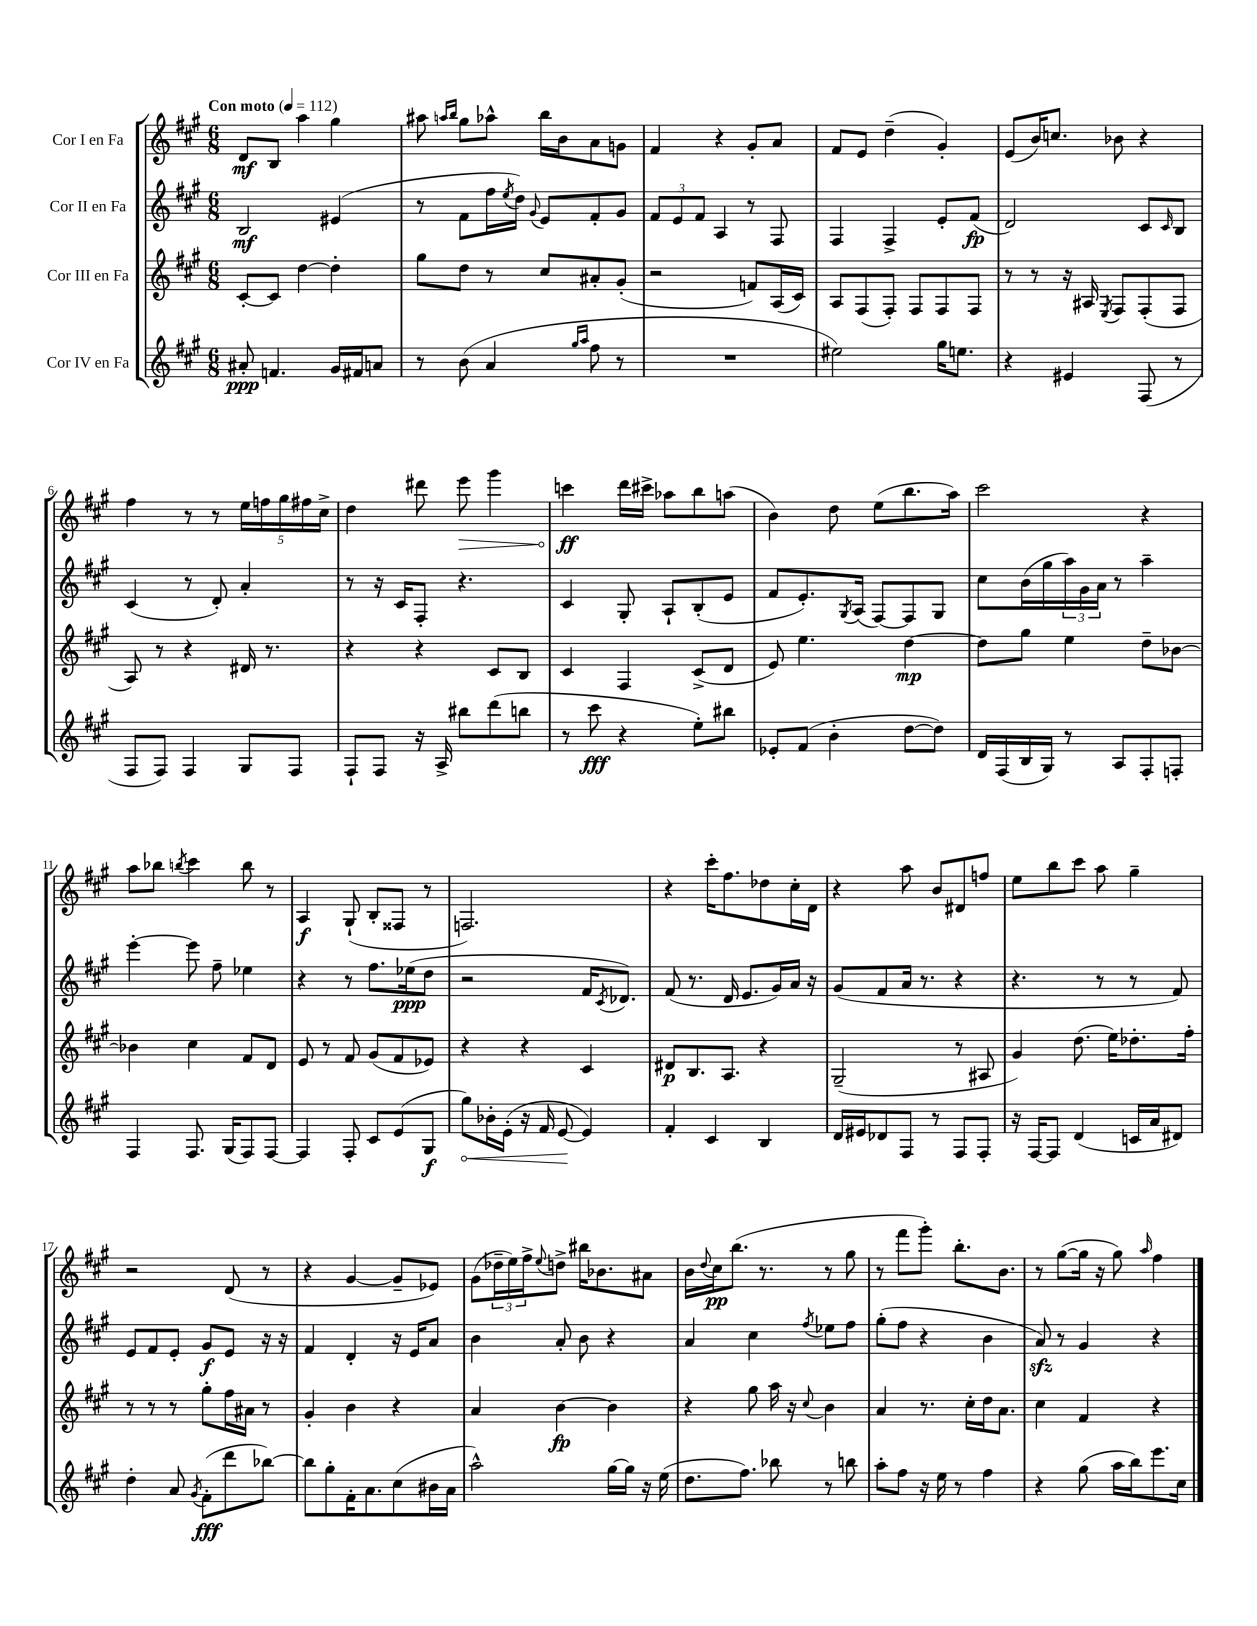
<<
\new StaffGroup <<
\new Staff = "s0" \with { instrumentName = "Cor I en Fa" } {
    \clef treble \key a \major \numericTimeSignature \time 6/8 \tempo "Con moto" 4 = 112
    d'8\mf b8 a''4 gis''4 |
    ais''8 \grace { a''16 b''16 } gis''8 aes''8-^ b''16 b'16 a'8 g'8 |
    fis'4 r4 gis'8-. a'8 |
    fis'8 e'8 d''4--( gis'4-.) |
    e'8( b'16) c''8. bes'8 r4 |
    fis''4 r8 r8 \tuplet 5/4 { e''16 f''16 gis''16 fis''16 cis''16-> } |
    d''4 dis'''8 \once \override Hairpin.circled-tip = ##t e'''8\> gis'''4 |
    c'''4\ff\! d'''16 cis'''16-> aes''8 b''8 a''8( |
    b'4) d''8 e''8( b''8. a''16) |
    cis'''2 r4 |
    a''8 bes''8 \acciaccatura { b''8 } cis'''4 b''8 r8 |
    a4\f gis8-!( b8-. fisis8 r8 |
    f2.) |
    r4 cis'''16-. fis''8. des''8 cis''16-. d'16 |
    r4 a''8 b'8 dis'8 f''8 |
    e''8 b''8 cis'''8 a''8 gis''4-- |
    r2 d'8( r8 |
    r4 gis'4~ gis'8-- ees'8) |
    gis'8( \tuplet 3/2 { des''16-- e''16) fis''16-> } \appoggiatura { e''8 } d''8-> bis''16 bes'8. ais'8 |
    b'16 \appoggiatura { d''8 } cis''16\pp b''8.( r8. r8 gis''8 |
    r8 fis'''8 gis'''8-.) b''8.-. b'8. |
    r8 gis''8~( gis''16 r16 gis''8) \grace { a''16 } fis''4 \bar "|." |
}
\new Staff = "s1" \with { instrumentName = "Cor II en Fa" } {
    \clef treble \key a \major \numericTimeSignature \time 6/8
    b2\mf eis'4( |
    r8 fis'8 fis''16 \acciaccatura { e''8 } d''16) \appoggiatura { gis'8 } e'8 fis'8-. gis'8 |
    \tuplet 3/2 { fis'8 e'8 fis'8 } a4 r8 fis8 |
    fis4 fis4-> e'8-. fis'8\fp( |
    d'2) cis'8 \grace { cis'16 } b8 |
    cis'4( r8 d'8-.) a'4-. |
    r8 r16 cis'16 fis8-. r4. |
    cis'4 gis8-. a8-! b8-.( e'8 |
    fis'8 e'8.-.) \acciaccatura { gis8 } a16( fis8~) fis8 gis8 |
    cis''8 b'16( gis''16 \tuplet 3/2 { a''16) gis'16 a'16 } r8 a''4-- |
    e'''4~-. e'''8 fis''8-- ees''4 |
    r4 r8 fis''8. ees''16\ppp( d''8 |
    r2 fis'16 \acciaccatura { cis'8 } des'8.) |
    fis'8( r8. d'16 e'8. gis'16) a'16 r16 |
    gis'8( fis'8 a'16 r8. r4 |
    r4. r8 r8 fis'8) |
    e'8 fis'8 e'8-. gis'8\f e'8 r16 r16 |
    fis'4 d'4-. r16 e'16 a'8 |
    b'4 a'8-. b'8 r4 |
    a'4 cis''4 \acciaccatura { fis''8 } ees''8 fis''8 |
    gis''8-.( fis''8 r4 b'4 |
    a'8\sfz) r8 gis'4 r4 \bar "|." |
}
\new Staff = "s2" \with { instrumentName = "Cor III en Fa" } {
    \clef treble \key a \major \numericTimeSignature \time 6/8
    cis'8~-. cis'8 d''4~ d''4-. |
    gis''8 d''8 r8 cis''8 ais'8-. gis'8-.( |
    r2 f'8) a16( cis'16) |
    a8 fis8( fis8-.) fis8 fis8 fis8 |
    r8 r8 r16 ais16 \acciaccatura { e8 } fis8 fis8-.( fis8 |
    a8) r8 r4 dis'16 r8. |
    r4 r4 cis'8 b8 |
    cis'4 fis4 cis'8->( d'8 |
    e'8) e''4. d''4~\mp |
    d''8 gis''8 e''4 d''8-- bes'8~ |
    bes'4 cis''4 fis'8 d'8 |
    e'8 r8 fis'8 gis'8( fis'8 ees'8) |
    r4 r4 cis'4 |
    dis'8\p b8. a8. r4 |
    gis2--( r8 ais8 |
    gis'4) d''8.( e''16) des''8.-. fis''16-. |
    r8 r8 r8 gis''8-. fis''16 ais'16 r8 |
    gis'4-. b'4 r4 |
    a'4 b'4~\fp b'4 |
    r4 gis''8 a''16 r16 \appoggiatura { cis''8 } b'4 |
    a'4 r8. cis''16-. d''16 a'8. |
    cis''4 fis'4 r4 \bar "|." |
}
\new Staff = "s3" \with { instrumentName = "Cor IV en Fa" } {
    \clef treble \key a \major \numericTimeSignature \time 6/8
    ais'8-.\ppp f'4. gis'16 fis'16 a'8 |
    r8 b'8( a'4 \grace { gis''16 a''16 } fis''8 r8 |
    R2. |
    eis''2) gis''16 e''8. |
    r4 eis'4 fis8( r8 |
    fis8 fis8) fis4 gis8 fis8 |
    fis8-! fis8 r16 a16-> bis''8 d'''8( b''8 |
    r8 cis'''8\fff r4 e''8-.) bis''8 |
    ees'8-. fis'8( b'4-. d''8~ d''8) |
    d'16 fis16( b16 gis16) r8 a8 fis8-. f8-. |
    fis4 fis8. gis16( fis8) fis8~ |
    fis4 fis8-. cis'8 e'8( gis8\f |
    \once \override Hairpin.circled-tip = ##t gis''8\<) bes'16-. e'16-.( r16 fis'16 e'8~\! e'4) |
    fis'4-. cis'4 b4 |
    d'16 eis'16 des'8 fis8 r8 fis8 fis8-. |
    r16 fis16~ fis8 d'4( c'16 a'16 dis'8) |
    d''4-. a'8 \acciaccatura { gis'8 } fis'8-.\fff( d'''8 bes''8~) |
    bes''8 gis''8-. fis'16-. a'8. cis''8( bis'16 a'16 |
    a''2-^) gis''16~ gis''16 r16 e''16( |
    d''8. fis''8.) bes''8 r8 b''8 |
    a''8-. fis''8 r16 e''16 r8 fis''4 |
    r4 gis''8( a''16 b''16) e'''8. cis''16 \bar "|." |
}
>>
>>
